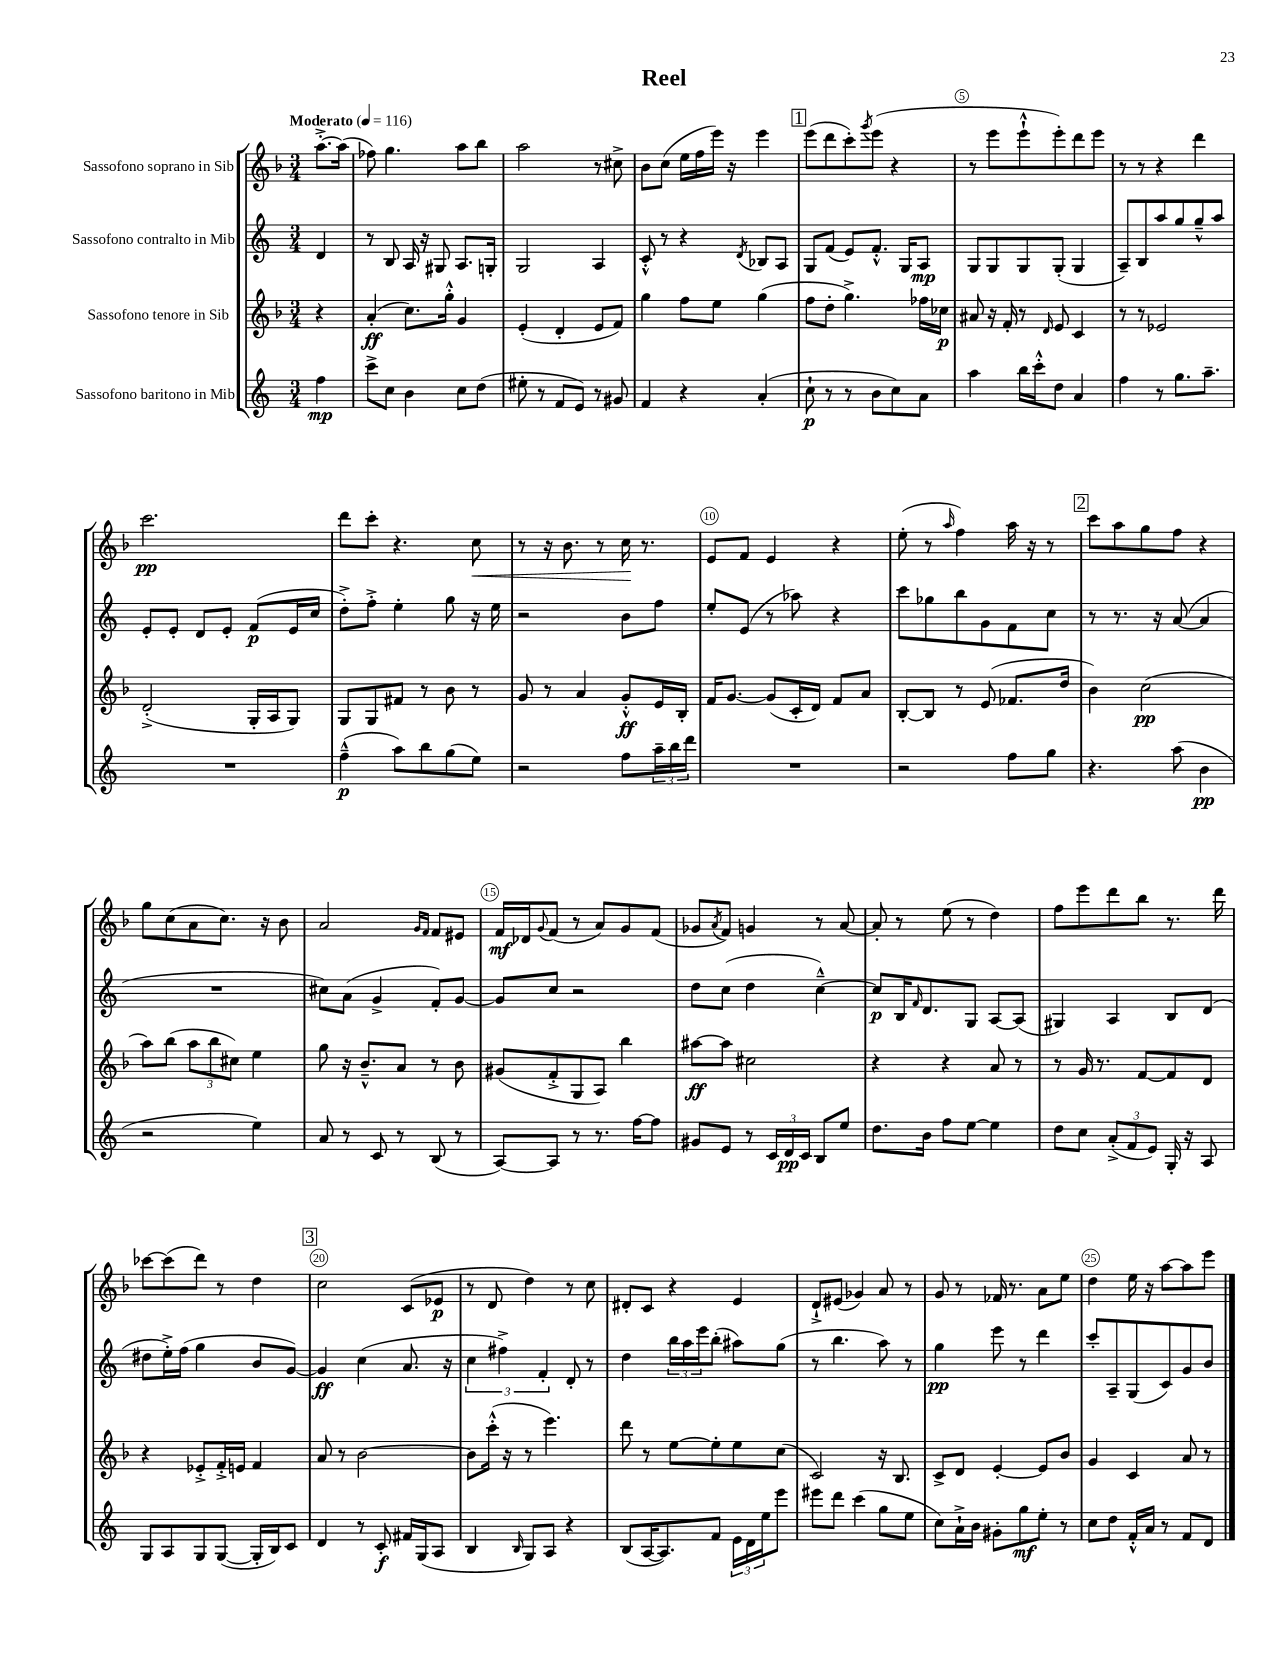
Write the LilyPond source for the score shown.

\header { title = "Reel" }
<<
\new StaffGroup <<
\new Staff = "s0" \with { instrumentName = "Sassofono soprano in Sib" } {
    \clef treble \key f \major \numericTimeSignature \time 3/4 \partial 4 \tempo "Moderato" 4 = 116
    a''8.~-.-> a''16( |
    fes''8) g''4. a''8 bes''8 |
    a''2 r8 cis''8-> |
    bes'8 c''8( e''16 f''16 e'''16) r16 e'''4 |
    \mark \markup { \box "1" } e'''8( d'''8 c'''8-.) \acciaccatura { g'''8 } e'''8( r4 |
    r8 e'''8 e'''8-!-^ e'''8-.) d'''8 e'''8 |
    r8 r8 r4 d'''4 |
    c'''2.\pp |
    d'''8 c'''8-. r4. c''8\< |
    r8 r16 bes'8. r8 c''16\! r8. |
    e'8 f'8 e'4 r4 |
    e''8-.( r8 \grace { a''16 } f''4) a''16 r16 r8 |
    \mark \markup { \box "2" } c'''8 a''8 g''8 f''8 r4 |
    g''8 c''8( a'8 c''8.) r16 bes'8 |
    a'2 \grace { g'16 f'16 } f'8 eis'8 |
    f'16\mf des'16 \appoggiatura { g'8 } f'8( r8 a'8) g'8 f'8( |
    ges'8 \acciaccatura { a'8 } f'8) g'4 r8 a'8~ |
    a'8-. r8 e''8( r8 d''4) |
    f''8 e'''8 d'''8 bes''8 r8. d'''16 |
    ces'''8~ ces'''8( d'''8) r8 d''4 |
    \mark \markup { \box "3" } c''2 c'8( ees'8\p |
    r8 d'8 d''4) r8 c''8 |
    dis'8-. c'8 r4 e'4 |
    d'8-!-> eis'8( ges'4) a'8 r8 |
    g'8 r8 fes'16 r8. a'8 e''8 |
    d''4 e''16 r16 a''8~ a''8 e'''8 \bar "|." |
}
\new Staff = "s1" \with { instrumentName = "Sassofono contralto in Mib" } {
    \clef treble \key c \major \numericTimeSignature \time 3/4 \partial 4
    d'4 |
    r8 b8 a16 r16 gis8 a8. g16-. |
    g2 a4 |
    c'8-.-^ r8 r4 \acciaccatura { d'8 } bes8 a8 |
    \mark \markup { \box "1" } g8 f'8( e'8) f'8.-.-^ g16 a8\mp |
    g8 g8 g8 g8-.( g4 |
    a8--) b8 a''8 g''8 g''8---^ a''8 |
    e'8-. e'8-. d'8 e'8-. f'8\p( e'16 c''16 |
    d''8-.->) f''8-.-> e''4-. g''8 r16 e''16 |
    r2 b'8 f''8 |
    e''8-. e'8( r8 aes''8) r4 |
    c'''8 ges''8 b''8 g'8 f'8 c''8 |
    \mark \markup { \box "2" } r8 r8. r16 a'8~( a'4 |
    R2. |
    cis''8) a'8( g'4-> f'8-.) g'8~ |
    g'8 c''8 r2 |
    d''8 c''8( d''4 c''4~---^) |
    c''8\p b16 \grace { f'16 } d'8. g8 a8~ a8( |
    gis4) a4 b8 d'8( |
    dis''8 e''16-.->) f''16( g''4 b'8 g'8~) |
    \mark \markup { \box "3" } g'4\ff c''4( a'8. r16 |
    \tuplet 3/2 { c''4 fis''4->) f'4-. } d'8-. r8 |
    d''4 \tuplet 3/2 { b''16 a''16 e'''16 } b''8-.( ais''8) g''8( |
    r8 b''4. a''8) r8 |
    g''4\pp e'''8 r8 d'''4 |
    c'''8-. a8-- g8( c'8) g'8 b'8 \bar "|." |
}
\new Staff = "s2" \with { instrumentName = "Sassofono tenore in Sib" } {
    \clef treble \key f \major \numericTimeSignature \time 3/4 \partial 4
    r4 |
    a'4-.\ff( c''8.) g''16-.-^ g'4 |
    e'4-.( d'4-. e'8 f'8) |
    g''4 f''8 e''8 g''4( |
    \mark \markup { \box "1" } f''8 d''8-. g''4.->) fes''16 ces''16\p |
    ais'8 r16 f'16-. r8 \grace { d'16 } e'8 c'4 |
    r8 r8 ees'2 |
    d'2-.->( g16-. a16 g8) |
    g8 g8 fis'8 r8 bes'8 r8 |
    g'8 r8 a'4 g'8-.-^\ff e'16 bes16-. |
    f'16 g'8.~ g'8( c'16-. d'16) f'8 a'8 |
    bes8~-. bes8 r8 e'8( fes'8. d''16 |
    \mark \markup { \box "2" } bes'4) c''2\pp( |
    a''8) bes''8( \tuplet 3/2 { a''8 bes''8 cis''8) } e''4 |
    g''8 r16 bes'8.---^ a'8 r8 bes'8 |
    gis'8( f'8-.-> g8 a8) bes''4 |
    ais''8~\ff ais''8 cis''2 |
    r4 r4 a'8 r8 |
    r8 g'16 r8. f'8~ f'8 d'8 |
    r4 ees'8-.-> f'16-.-> e'16 f'4 |
    \mark \markup { \box "3" } a'8 r8 bes'2~ |
    bes'8 c'''16-.-^( r16 r8 e'''4.) |
    d'''8 r8 e''8~ e''8-. e''8 c''8( |
    c'2) r16 bes8. |
    c'8-> d'8 e'4~-. e'8 bes'8 |
    g'4 c'4 a'8 r8 \bar "|." |
}
\new Staff = "s3" \with { instrumentName = "Sassofono baritono in Mib" } {
    \clef treble \key c \major \numericTimeSignature \time 3/4 \partial 4
    f''4\mp |
    c'''8-> c''8 b'4 c''8 d''8( |
    eis''8-. r8 f'8 e'8) r8 gis'8 |
    f'4 r4 a'4-.( |
    \mark \markup { \box "1" } c''8-!\p r8 r8 b'8 c''8) a'8 |
    a''4 b''16 c'''16-.-^ d''8 a'4 |
    f''4 r8 g''8. a''8.-- |
    R2. |
    f''4---^\p( a''8) b''8 g''8( e''8) |
    r2 f''8 \tuplet 3/2 { a''16-- b''16 d'''16 } |
    R2. |
    r2 f''8 g''8 |
    \mark \markup { \box "2" } r4. a''8( b'4\pp |
    r2 e''4) |
    a'8 r8 c'8 r8 b8( r8 |
    a8~) a8 r8 r8. f''16~ f''8 |
    gis'8 e'8 r8 \tuplet 3/2 { c'16 d'16\pp c'16 } b8 e''8 |
    d''8. b'16 f''8 e''8~ e''4 |
    d''8 c''8 \tuplet 3/2 { a'8-.->( f'8 e'8) } g16-. r16 a8 |
    g8 a8 g8 g8~( g16-. b16) c'8 |
    \mark \markup { \box "3" } d'4 r8 c'8-.\f fis'16 g16( a8 |
    b4 \grace { b16 } g8) a8 r4 |
    b8( a16~ a8.) f'8 \tuplet 3/2 { e'16 d'16 e''16 } e'''8 |
    eis'''8 d'''8 c'''4( g''8 e''8 |
    c''8) a'16-!-> b'16 gis'8-. g''8\mf e''8-. r8 |
    c''8 d''8 f'16-.-^ a'16 r8 f'8 d'8 \bar "|." |
}
>>
>>
\layout { \context { \Score \override BarNumber.break-visibility = ##(#f #t #t) barNumberVisibility = #(every-nth-bar-number-visible 5) \override BarNumber.stencil = #(make-stencil-circler 0.1 0.3 ly:text-interface::print) } }
